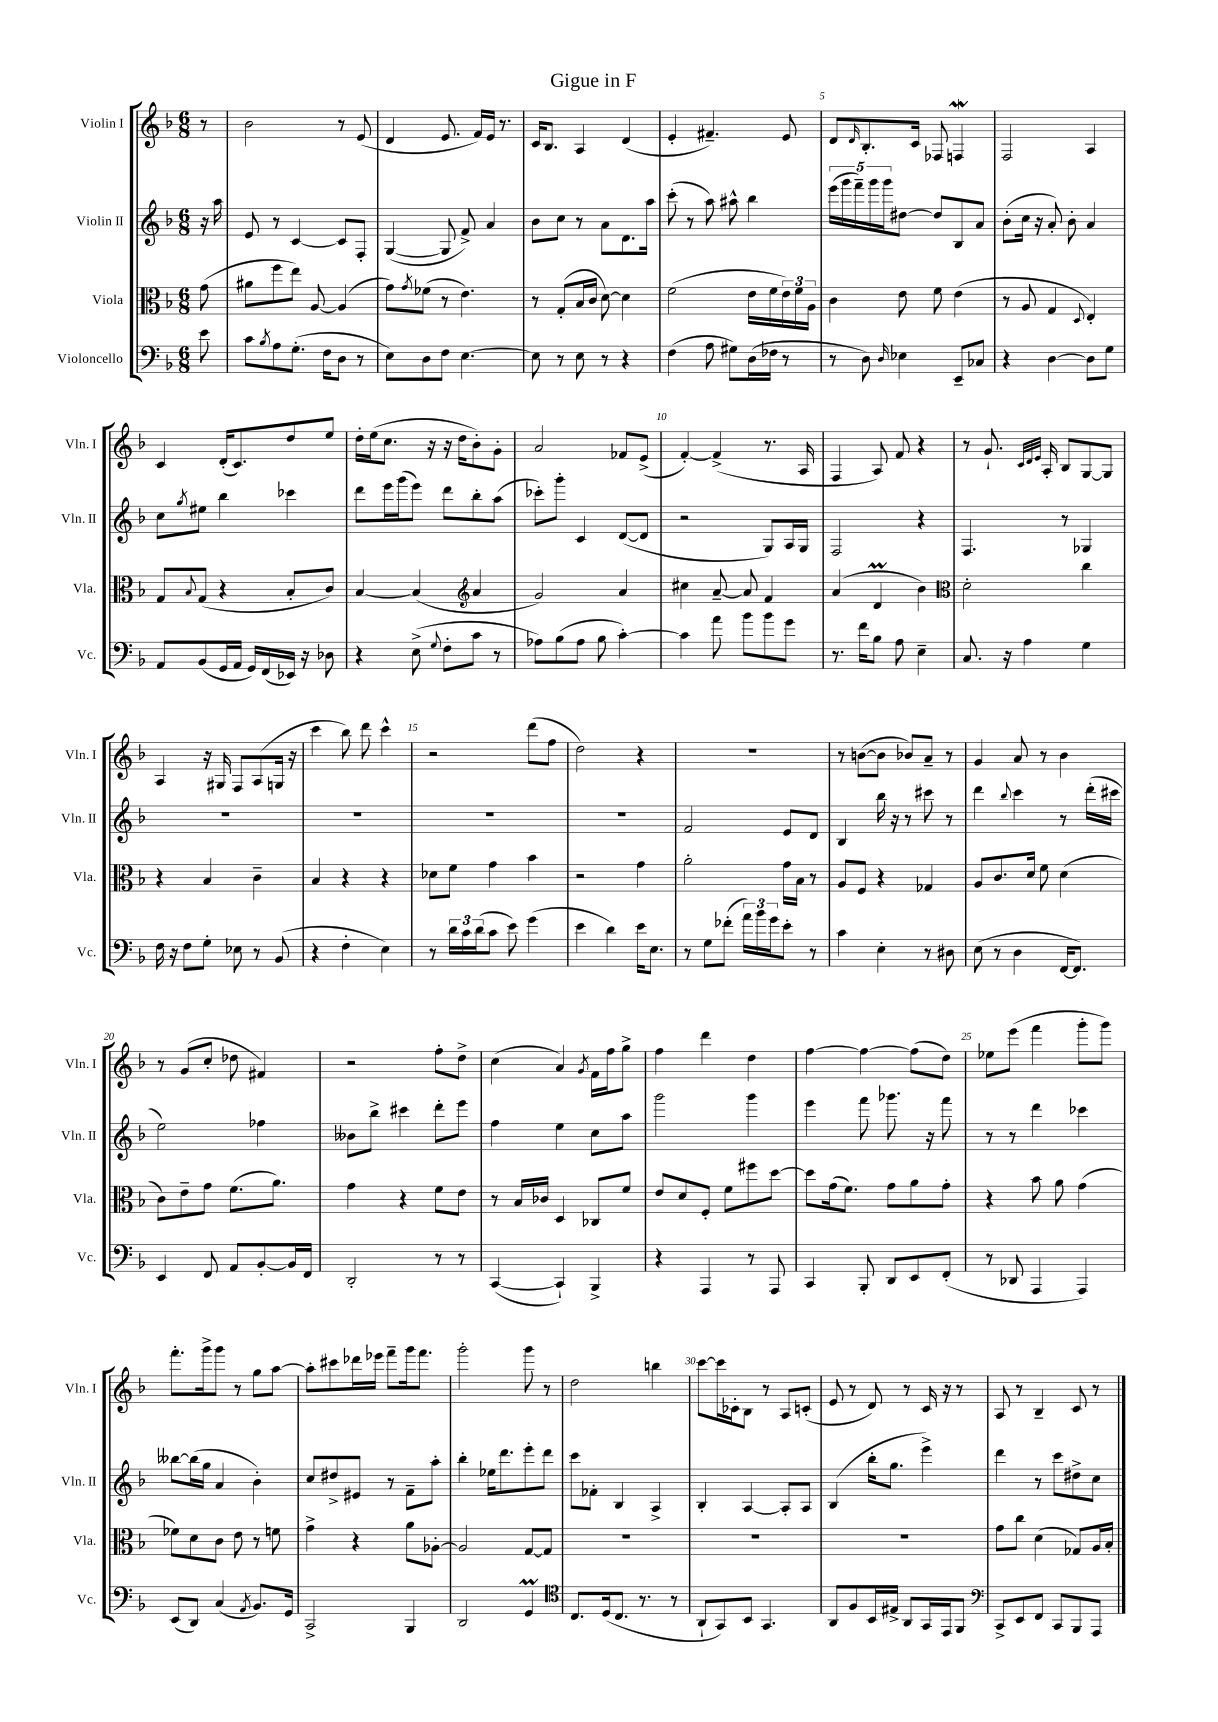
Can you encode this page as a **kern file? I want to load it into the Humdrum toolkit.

**kern	**kern	**kern	**kern
*part4	*part3	*part2	*part1
*staff4	*staff3	*staff2	*staff1
*I"Violoncello	*I"Viola	*I"Violin II	*I"Violin I
*I'Vc.	*I'Vla.	*I'Vln. II	*I'Vln. I
*clefF4	*clefC3	*clefG2	*clefG2
*k[b-]	*k[b-]	*k[b-]	*k[b-]
*M6/8	*M6/8	*M6/8	*M6/8
=	=	=	=
8e\	(8g\	16r	8r
.	.	16aa\	.
=1	=1	=1	=1
8c\L	8a#X\L	8e/	2b-\
8qB-/	.	.	.
8A\	8ff\	8r	.
(8.G'\J	8ee\J)	[4c/	.
.	[8A/	.	.
16F\KL	.	.	.
8D\J	(4A/]	8c/L]	8r
8r	.	8F'/J	(8e/
=2	=2	=2	=2
8E\L)	8g\L)	([4G/	4d/
.	8qg/	.	.
8D\	(8f-X\J	.	.
8F\J	8r	8G/]	8.e/
[4.E\	4.e\)	8f^/)	.
.	.	.	16f/LL)
.	.	4a/	16e/JJ
.	.	.	8.r
=3	=3	=3	=3
8E\]	8r	8b-\L	16c/KL
.	.	.	8.B-/J
8r	(8G'/L	8cc\J	.
8E\	16B-/L	8r	4A/
.	16c/JJ	.	.
8r	[8d\)	8a\L	.
4r	4d\]	8.d\	(4d/
.	.	16aa\Jk	.
=4	=4	=4	=4
(4F\	(2f\	(8ccc'\	4e'/
.	.	8r	.
8A\	.	8aa\)	4.f#X~/)
8G#X\L)	.	8aa#X^^\	.
(16D\L	16e\LL	4bb-\	.
16F-X\JJ	16f\	.	.
8r	24e\)	.	8e/
.	24f\	.	.
.	24A\JJ	.	.
=5	=5	=5	=5
8r	4c\	(20eee\LL	8d/L
.	.	20ggg\	.
.	.	20fff~\)	.
.	.	.	16qqd/
8D\)	.	.	8.B-'/
.	.	20ggg\	.
.	.	20ggg\J	.
16qqD/	.	.	.
4E-X\	8e\	[8dd#X\J	.
.	.	.	16c/Jk
.	8f\	8dd#/L]	8F-X/
8EE~/L	(4e\	8B-/	4Fnw/
8C-X/J	.	8a/J	.
=6	=6	=6	=6
4r	8r	(8b-'\L	2F/
.	8A/	16cc\Jk	.
.	.	16r	.
[4D\	4G/	8a'/)	.
.	.	8b-'\	.
.	8qqD/	.	.
8D\L]	4E'/)	4a/	4A/
8G\J	.	.	.
!!LO:LB:g=z
=7	=7	=7	=7
8AA/L	8G/L	8cc\L	4c/
.	8qqB-/	8qgg/	.
(8BB-/	(8G/J	8ee#X\J	.
16GG/L	4r	4bb-\	(16d'/KL
16AA/JJ	.	.	8.c/)
16GG/LL)	.	.	.
(16FF/	.	.	.
16EE-X/JJ)	8B-'/L	4ccc-X\	8dd/
16r	.	.	.
8D-X\	8c/J)	.	8ee/J
=8	=8	=8	=8
4r	[4B-/	8ddd\L	16dd'\LL
.	.	.	(16ee\J
.	.	16eee\L	8.cc\J
.	.	(16ggg\J	.
(8E^\	(4B-/]	8eee\J)	.
.	.	.	16r
8qqG/	.	.	.
8F'\L	.	8ddd\L	16r
.	.	.	16dd\KL
*	*clefG2	*	*
8c\J	4a/	8bb-'\	8b-'\)
8r	.	(8aa\J	8g'\J
=9	=9	=9	=9
8A-X\L)	2g/)	8ccc-X'\L)	2a/
(8B-\	.	8ggg'\J	.
8A-\J	.	4c/	.
8B-\	.	.	.
[4c'\)	4a/	([8d/L	8f-X/L
.	.	8d/J]	(8e^/J
=10	=10	=10	=10
4c\]	4cc#X\	2r	[4f'/)
8a\	[8a~/	.	(4f^/]
8b-\L	8a/]	.	.
8b-\	4f/	8G/L)	8.r
8g\J	.	16A/L	.
.	.	16G/JJ	16A/
=11	=11	=11	=11
8.r	(4a/	2F/	4F/
16f\KL	.	.	.
8B-\J	4dM/	.	8A/)
8A\	.	.	8f/
4E~\	4b-\)	4r	4r
=12	=12	=12	=12
*	*clefC3	*	*
8.C/	2d'\	4.F/	8r
.	.	.	8.g`/
16r	.	.	.
4A\	.	.	.
.	.	.	32qqc/LLL
.	.	.	32qqd/
.	.	.	32qqe/JJJ
.	.	.	16A'/
.	.	8r	8B-/L
4G\	4cc\	4G-X/	[8G/
.	.	.	8G/J]
!!LO:LB:g=z
=13	=13	=13	=13
16F\	4r	2.r	4A/
16r	.	.	.
8F\L	.	.	.
8G'\J	4B-/	.	16r
.	.	.	16G#X/
8E-X\	.	.	8F/L
8r	4c~\	.	(8A/
(8BB-/	.	.	16Gn/Jk
.	.	.	16r
=14	=14	=14	=14
4r	4B-/	2.r	4ccc\
4F'\	4r	.	8bb-\)
.	.	.	8ddd\
4E\)	4r	.	4ccc^^\
=15	=15	=15	=15
8r	8d-X\L	2.r	2r
24d\LL	8f\J	.	.
24c\	.	.	.
(24d\J	.	.	.
8c\J	4g\	.	.
8e\)	.	.	.
(4g\	4b-\	.	(8ddd\L
.	.	.	8ff\J
=16	=16	=16	=16
4e\	2r	2.r	2dd\)
4d\)	.	.	.
16e\KL	4g\	.	4r
8.E\J	.	.	.
=17	=17	=17	=17
8r	2a'\	2f/	2.r
8G\L	.	.	.
(8f-X'\J	.	.	.
24a\LL)	.	.	.
24b-\	.	.	.
24g\J	.	.	.
8e'\J	16g\LL	8e/L	.
.	16B-\JJ	.	.
8r	8r	8d/J	.
=18	=18	=18	=18
4c\	8A/L	4B-/	8r
.	8F/J	.	([8bn\L
4E'\	4r	16bb-\	8b\J]
.	.	16r	.
.	.	8r	8b-X/L)
8r	4G-X/	8ccc#X\	8a~/J
8D#X\	.	8r	8r
=19	=19	=19	=19
(8E\	8A/L	4ddd\	4g/
8r	8.c/	.	.
.	.	8qqbb-/	.
4D\	.	4ccc\	8a/
.	16d/Jk	.	.
.	8f\	.	8r
[16FF/KL	(4d\	8r	4b-\
8.FF/J])	.	.	.
.	.	(16ddd'\LL	.
.	.	16ccc#X\JJ	.
!!LO:LB:g=z
=20	=20	=20	=20
4EE/	8c\L)	2ee\)	8r
.	8e~\	.	(8g/L
8FF/	8g\J	.	8cc'/J
8AA/L	(8.f\L	.	8dd-X\
[8BB-'/	.	4ff-X\	4f#X/)
.	8.a\J)	.	.
16BB-/L]	.	.	.
16FF/JJ	.	.	.
=21	=21	=21	=21
2DD'/	4g\	8b--X\L	2r
.	.	8bb-^\J	.
.	4r	4ccc#X\	.
8r	8f\L	8ddd'\L	8ff'\L
8r	8e\J	8eee\J	8dd^\J
=22	=22	=22	=22
([4CC/	8r	4ff\	(4cc\
.	16B-/LL	.	.
.	16c-X/JJ	.	.
4CC`/])	4D/	4ee\	4a/)
.	.	.	8qg/
4BBB-^/	8C-X/L	8cc\L	16f\LL
.	.	.	16ff\J
.	8f/J	8aa\J	8gg^\J
=23	=23	=23	=23
4r	8e/L	2ggg\	4ff\
.	8d/	.	.
4AAA/	8F'/J	.	4ddd\
.	8f\L	.	.
8r	8ff#X\	4ggg\	4dd\
8AAA/	[8dd\J	.	.
=24	=24	=24	=24
4CC/	8dd\L]	4eee\	[4ff\
.	(16g\k	.	.
.	8.f\J)	.	.
8BBB-'/	.	8fff\	4ff\_
8DD/L	8g\L	8.ggg-X\	.
8EE/	8a\	.	(8ff\L]
.	.	16r	.
(8FF'/J	8g'\J	8fff\	8dd\J)
=25	=25	=25	=25
8r	4r	8r	8ee-X\L
8DD-X/	.	8r	(8eee\J
4AAA/	8b-\	4ddd\	4fff\
.	8a\	.	.
4AAA/)	(4g\	4ccc-X\	8ggg'\L
.	.	.	8ggg\J)
!!LO:LB:g=z
=26	=26	=26	=26
(8EE/L	8f-X\L)	[8bb--X\L	8.fff'\L
8DD/J)	8d\	(16bb--\L]	.
.	.	16gg\JJ	16ggg^\k
(4C/	8c\J	4a/	8ggg\J
.	8e\	.	8r
8qAA/	.	.	.
8.BB-/L)	8r	4b-'\)	8gg\L
.	8fn\	.	[8aa\J
16GG/Jk	.	.	.
=27	=27	=27	=27
2CC^/	4g^\	8cc/L	8aa'\L]
.	.	8dd#X^/	8ccc#X\
.	4r	8e#X/J	16ddd-X\L
.	.	.	16eee-X\JJ
.	.	8r	8fff~\L
4BBB-/	8a\L	8f~\L	16ggg\k
.	.	.	8.fff\J
.	[8A-X'\J	8aa'\J	.
=28	=28	=28	=28
2DD/	2A-/]	4bb-'\	2ggg'\
.	.	16ee-X\KL	.
.	.	8.ddd\	.
4GGM/	[8G/L	8eee'\	8ggg\
.	8G/J]	8ddd\J	8r
=29	=29	=29	=29
*clefC4	*	*	*
8.C/L	2.r	8ccc\L	2dd\
.	.	8f-X'\J	.
(16D/k	.	.	.
8.C/J	.	4B-/	.
8.r	.	.	.
.	.	4A^/	4bbn\
8r	.	.	.
=30	=30	=30	=30
8AA`/L	2.r	4B-'/	[8ccc\L
8GG/)	.	.	16ccc\L]
.	.	.	16c-X'\J
8BB-/J	.	[4A/	8B-\J
4.GG/	.	.	8r
.	.	8A'/L]	8A/L
.	.	8A/J	(8cn'/J
=31	=31	=31	=31
8AA/L	2.r	(4B-/	8e/
8F/	.	.	8r
16BB-/L	.	16bb-'\KL	8d/)
16E#X^/JJ	.	8.gg\J	.
8AA/L	.	.	8r
16GG/L	.	4eee^\)	16c/
16EE/J	.	.	16r
8FF/J	.	.	8r
=32	=32	=32	=32
*clefF4	*	*	*
8CC^/L	8g\L	4ddd\	8A/
8EE/	8cc\J	.	8r
8FF/J	(4d\	8r	4B-~/
8CC/L	.	8ccc\L	.
8BBB-/	8G-X/L)	8dd#X^\	8c/
8AAA/J	16A/L	8cc\J	8r
.	16B-'/JJ	.	.
==	==	==	==
*-	*-	*-	*-
